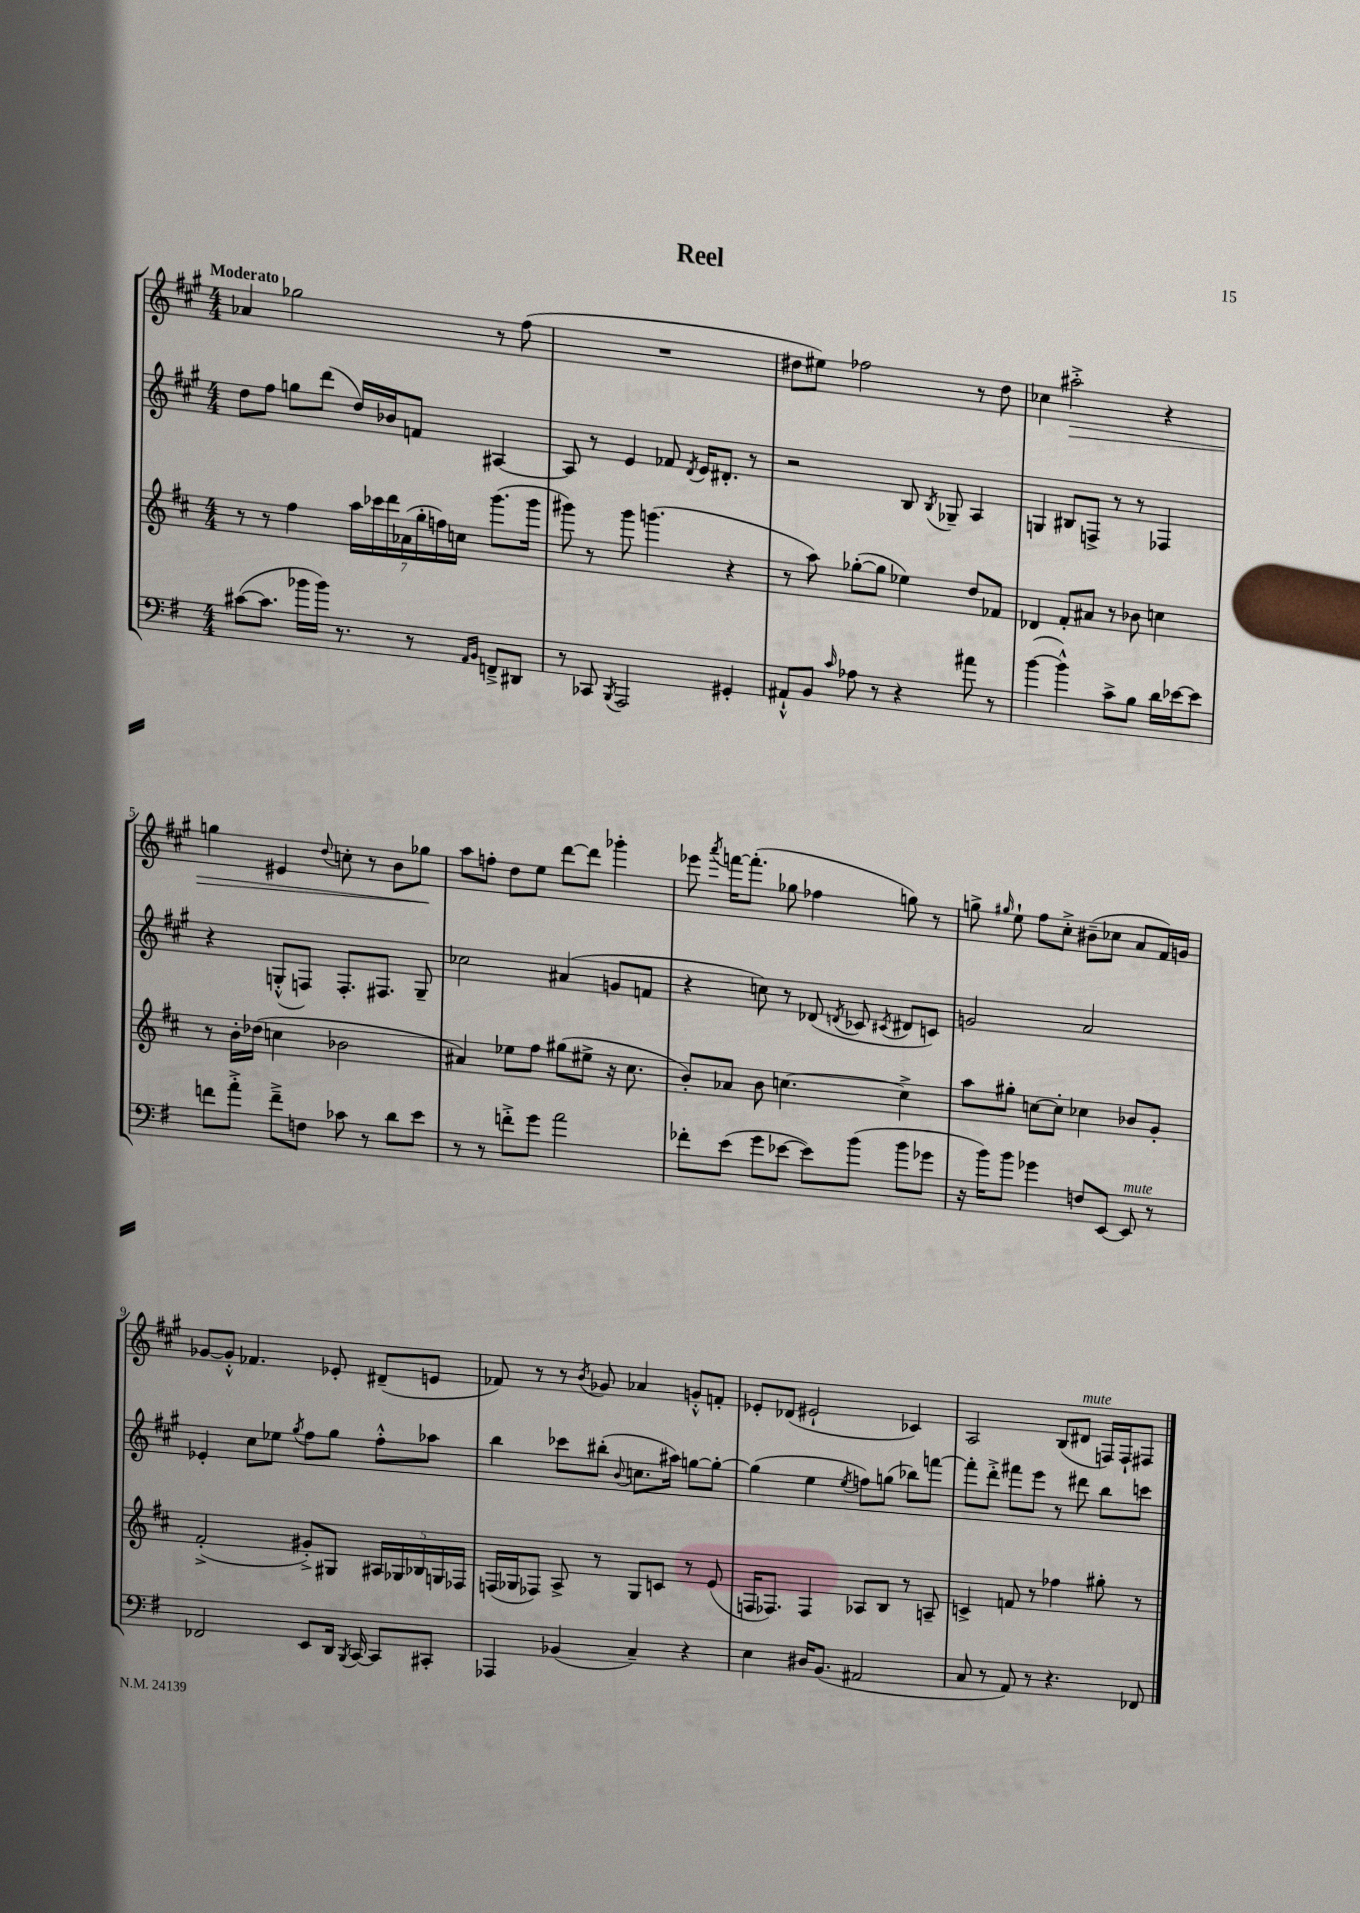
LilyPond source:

\header { title = "Reel" }
<<
\new StaffGroup <<
\new Staff = "s0" {
    \clef treble \key a \major \numericTimeSignature \time 4/4 \tempo "Moderato"
    \autoBeamOff aes'4 ges''2 r8 fis''8( |
    R1 |
    dis''8[ eis''8]) fes''2 r8 dis''8 |
    ces''4 ais''2-.->\> r4 |
    g''4 eis'4 \appoggiatura { d''8 } c''8-. r8 b'8[ ges''8]\! |
    a''8[ f''8]-. d''8[ e''8] d'''8[~ d'''8] ges'''4-. |
    ees'''8 \acciaccatura { a'''8 } f'''16[~ f'''8.]-.( ges''8 fes''4 g''8) r8 |
    g''8-> \grace { gis''16 } e''8-! fis''8[ cis''8]-.-> bis'8[--( ces''8] a'8[ fis'16) g'16] |
    ges'8[~ ges'8]-.-^ fes'4. ees'8-. dis'8[--( e'8] |
    fes'8) r8 r8 \acciaccatura { b'8 } ges'8 aes'4 g'8[-.-^ f'8]-. |
    ees'8[-. des'8]( eis'2-! ces'4) |
    a2 b8[( dis'8]^\markup { \italic "mute" } f16[) f16-! fis8] \bar "|." |
}
\new Staff = "s1" {
    \clef treble \key a \major \numericTimeSignature \time 4/4
    \autoBeamOff d''8[ fis''8] g''8[ d'''8]( d''16[) bes'16 f'8] ais4~ |
    ais8 r8 e'4 fes'8 \acciaccatura { d'8 } e'16[ dis'8.]-. r8 |
    r2 b8 \acciaccatura { b8 } ges8-- a4 |
    g4 bis8[ f8]-> r8 r8 fes4 |
    r4 g8[-.-^( f8]) f8.[-. fis8.] g8-- |
    ces''2 ais'4( g'8[ f'8] |
    r4 c''8) r8 des'8( \acciaccatura { d'8 } ces'8 \acciaccatura { cis'8 } dis'8[ c'8]) |
    g'2 a'2 |
    ees'4-. cis''8[ ees''8] \acciaccatura { gis''8 } fis''8[ gis''8] fis''8[-.-^ aes''8] |
    b''4 ces'''8[ bis''8]-.( \appoggiatura { b'8 } c''8.[ ais''16]) g''8[~ g''8]~-. |
    g''4( e''4 \acciaccatura { e''8 } f''8[) g''8]( bes''8[) f'''8]~ |
    f'''8[-. d'''8]-.-> fis'''8[ e'''8] r8 dis'''8 b''8[ c'''8] \bar "|." |
}
\new Staff = "s2" {
    \clef treble \key d \major \numericTimeSignature \time 4/4
    \autoBeamOff r8 r8 fis''4 \tuplet 7/4 { a''16[ ces'''16 d'''16 aes'16( g''16-. f''16) c''16] } g'''8.[( g'''16] |
    gis'''8) r8 gis'''8 g'''4.( r4 |
    r8 a''8) ges''8[~-.( ges''8] ees''4) d''8[ fes'8] |
    des'4 fis'8[-. ais'8] r8 bes'8 c''4 |
    r8 b'16[-. des''16]( c''4 bes'2 |
    ais'4) ees''8[ fis''8] gis''8[( eis''8]-> r16 cis''8. |
    b'8[-.) aes'8] b'8 c''4.~ c''4-> |
    a''8[ gis''8]-. c''8[~ c''8]-. ces''4 bes'8[ g'8]-. |
    fis'2-.->( gis'8[-.->) gis8] \tuplet 5/4 { ais16[ ges16 bes16 g16 fes16] } |
    f16[( ges16 fes8]) a8-> r8 ges8[ c'8] r8 e'8( |
    f16[ fes8.]) fes4 aes8[ b8] r8 a8-- |
    c'4-> f'8 r8 fes''4 gis''8-. r8 \bar "|." |
}
\new Staff = "s3" {
    \clef bass \key g \major \numericTimeSignature \time 4/4
    \autoBeamOff cis'8[~( cis'8.] bes'16[ bes'16]) r8. r8 \grace { a,16[ b,16] } f,8[---> dis,8] |
    r8 ces,8 \acciaccatura { b,,8 } a,,2 gis,4-. |
    ais,8[-!-^ b,8] \grace { c'16 } aes8 r8 r4 ais'8 r8 |
    b'4~( b'4-^) c'8[-> b8] d'16[ ees'16~ ees'8] |
    f'8[ a'8]-.-> f'8[---> f8] ces'8 r8 d'8[ e'8] |
    r8 r8 f'8[-.-> g'8] a'2 |
    fes'8[-. e'8]( g'8[ ees'8]~ ees'8[) b'8]( b'8[ ges'8] |
    r16 b'16[) b'8] ges'4 f8[ e,8]~ e,8^\markup { \italic "mute" } r8 |
    fes,2 e,8[ d,16] \acciaccatura { b,,8 } c,16~ c,8[ cis,8]-. |
    aes,,4 bes,4( c4--) r4 |
    e4 dis16[ b,8.]( ais,2 |
    c8 r8 a,8) r8 r4. fes,8 \bar "|." |
}
>>
>>
